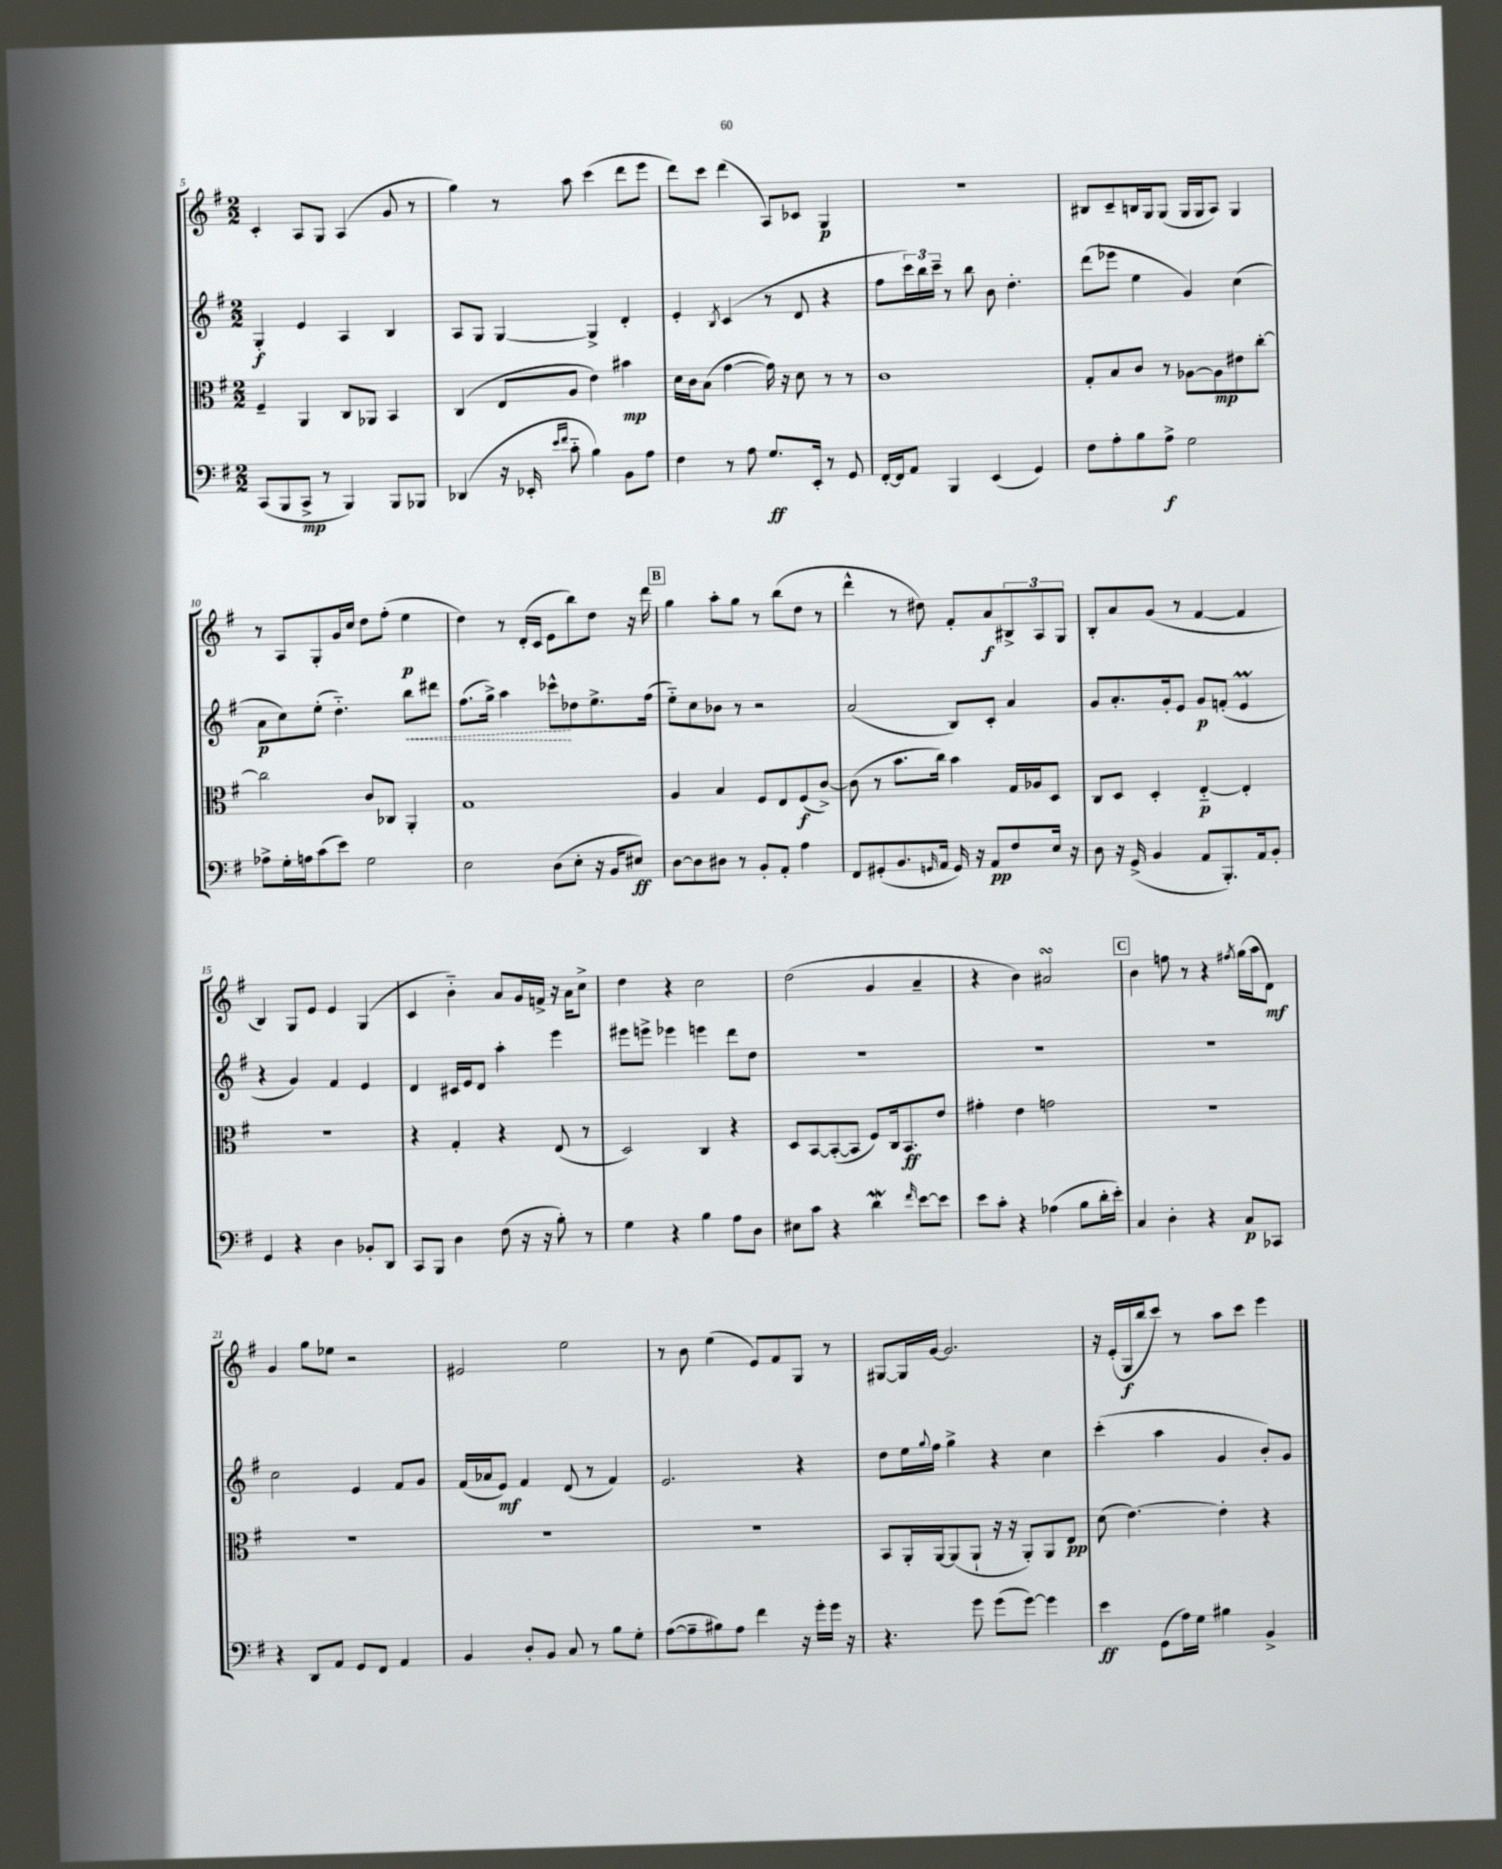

**kern	**dynam	**kern	**dynam	**kern	**dynam	**kern	**dynam
*part4	*part4	*part3	*part3	*part2	*part2	*part1	*part1
*staff4	*staff4	*staff3	*staff3	*staff2	*staff2	*staff1	*staff1
*clefF4	*	*clefC3	*	*clefG2	*	*clefG2	*
*k[f#]	*	*k[f#]	*	*k[f#]	*	*k[f#]	*
*M2/2	*	*M2/2	*	*M2/2	*	*M2/2	*
=5	=5	=5	=5	=5	=5	=5	=5
(8CC/L	.	4F#~/	.	4G'/	f	4c'/	.
8BBB/	.	.	.	.	.	.	.
8CC^/J	mp	4AA/	.	4e/	.	8A/L	.
8r	.	.	.	.	.	8G/J	.
4BBB/)	.	8C/L	.	4A/	.	(4A/	.
.	.	8AA-X/J	.	.	.	.	.
8BBB/L	.	4BB/	.	4B/	.	8g/	.
8BBB-X/J	.	.	.	.	.	8r	.
=6	=6	=6	=6	=6	=6	=6	=6
(4DD-X/	.	(4C/	.	8A/L	.	4gg\)	.
.	.	.	.	8G/J	.	.	.
16r	.	8E/L	.	[4G/	.	8r	.
16EE-X'/	.	.	.	.	.	.	.
16qqe/LL	.	.	.	.	.	.	.
16qqf#/JJ	.	.	.	.	.	.	.
8c\	.	8A/J	.	.	.	8aa\	.
4B\)	.	4e\)	.	4G^/]	.	(4ccc\	.
8BB\L	.	4b#X\	mp	4d'/	.	8ddd\L	.
8A\J	.	.	.	.	.	8eee\J	.
=7	=7	=7	=7	=7	=7	=7	=7
4F#\	.	16d\LL	.	4e'/	.	8ddd\L)	.
.	.	16c\J	.	.	.	.	.
.	.	(8B\J	.	.	.	8ccc\J	.
.	.	.	.	8qB/	.	.	.
8r	.	[4g\	.	(4c/	.	(4ddd\	.
8A\	.	.	.	.	.	.	.
8.G/L	ff	16g\])	.	8r	.	8A/L)	.
.	.	16r	.	.	.	.	.
.	.	8d\	.	8d/	.	8c-X/J	.
16EE'/Jk	.	.	.	.	.	.	.
8r	.	8r	.	4r	.	4G/	p
8GG/	.	8r	.	.	.	.	.
=8	=8	=8	=8	=8	=8	=8	=8
[16FF#'/LL	.	1c	.	8ff#\L	.	1r	.
16FF#/J]	.	.	.	.	.	.	.
8AA/J	.	.	.	24ccc\L)	.	.	.
.	.	.	.	24bb\	.	.	.
.	.	.	.	24ccc~\JJ	.	.	.
4BBB/	.	.	.	8r	.	.	.
.	.	.	.	8bb\	.	.	.
(4EE/	.	.	.	8b\	.	.	.
.	.	.	.	4.dd'\	.	.	.
4GG/)	.	.	.	.	.	.	.
=9	=9	=9	=9	=9	=9	=9	=9
8F#\L	.	8G'/L	.	(8ddd\L	.	8B#X/L	.
8A'\	.	8B/	.	8eee-X\J	.	8c~/	.
8B\	.	8c/J	.	4ee\	.	16Bn/L	.
.	.	.	.	.	.	16G/J	.
8A^\J	f	8r	.	.	.	(8G/J	.
2G\	.	[8A-X\L	.	4g/)	.	16G/LL	.
.	.	.	.	.	.	16G/J	.
.	.	8A-\]	mp	.	.	8A/J)	.
.	.	8e#X\	.	(4cc\	.	4G/	.
.	.	[8cc'\J	.	.	.	.	.
!!LO:LB:g=z
=10	=10	=10	=10	=10	=10	=10	=10
8A-X^\L	.	2cc\]	.	8a\L	p	8r	.
16G'\L	.	.	.	8cc\)	.	8A/L	.
16An\J	.	.	.	.	.	.	.
(8c\	.	.	.	(8ee'\J	.	8G'/	.
8e\J)	.	.	.	4.dd\)	.	16g/L	.
.	.	.	.	.	.	16cc/JJ	.
2G\	.	8c/L	.	.	.	8dd\L	.
.	.	8C-X/J	.	.	.	(8ff#'\J	.
!	!	!	!	!	!LO:HP:b	!	!
.	.	4AA'/	.	8bb\L	<	4ee\	p
.	.	.	.	8ddd#X\J	.	.	.
=11	=11	=11	=11	=11	=11	=11	=11
2E\	.	1G	.	(8.ff#\L	.	4dd\)	.
.	.	.	.	16gg^\Jk)	.	.	.
.	.	.	.	4aa\	.	8r	.
.	.	.	.	.	.	(16d'/LL	.
.	.	.	.	.	.	16c/JJ	.
(8D\L	.	.	.	8ccc-X^^\L	.	8e\L	.
8E'\J	.	.	.	8dd-X\	[	8bb\)	.
16r	.	.	.	8.ee^\	.	8dd\J	.
16BB/KL	.	.	.	.	.	.	.
8E#X/J)	ff	.	.	.	.	16r	.
.	.	.	.	(16ff#\Jk	.	16ddd\	.
!!LO:REH:place=s1:t=B
=12	=12	=12	=12	=12	=12	=12	=12
[8D\L	.	4A/	.	8ee\L)	.	4gg\	.
8D\]	.	.	.	8cc\	.	.	.
8D#X\J	.	4B/	.	8b-X\J	.	8aa'\L	.
8r	.	.	.	8r	.	8gg\J	.
8BB'/L	.	8F#/L	.	2r	.	8r	.
8AA'/J	.	8E/	.	.	.	(8bb\L	.
4A\	.	(8F#/	f	.	.	8dd\J	.
.	.	[8c^/J)	.	.	.	8r	.
=13	=13	=13	=13	=13	=13	=13	=13
8FF#/L	.	(8c\]	.	(2a/	.	4ddd^^\	.
(8GG#X'/	.	8r	.	.	.	.	.
8.BB/	.	8.b\L	.	.	.	8r	.
.	.	.	.	.	.	8dd#X\)	.
16qqGGn/	.	.	.	.	.	.	.
16AA/Jk	.	16cc\Jk)	.	.	.	.	.
16GG/)	.	4b\	.	8B/L)	.	8f#'/L	.
16r	.	.	.	.	.	.	.
8AA/L	pp	.	.	8c'/J	.	8a/	f
8F#/	.	16G/LL	.	4a/	.	12B#X^/	.
.	.	16A-X/J	.	.	.	.	.
.	.	.	.	.	.	12A/	.
16E/Jk	.	8D/J	.	.	.	.	.
.	.	.	.	.	.	12G/J	.
16r	.	.	.	.	.	.	.
=14	=14	=14	=14	=14	=14	=14	=14
8D\	.	8C/L	.	8g/L	.	8B'/L	.
16r	.	8D/J	.	8.a'/	.	8a/	.
(16GG^/	.	.	.	.	.	.	.
4BB/	.	4D'/	.	.	.	(8g/J	.
.	.	.	.	16g'/k	.	.	.
.	.	.	.	8e/J	.	8r	.
8AA/L	.	[4E/	p	8g/L	p	[4f#/	.
8.BBB'/)	.	.	.	(8fn'/J	.	.	.
.	.	4E'/]	.	4eM/	.	4f#/]	.
16AA/k	.	.	.	.	.	.	.
8BB'/J	.	.	.	.	.	.	.
!!LO:LB:g=z
=15	=15	=15	=15	=15	=15	=15	=15
4GG/	.	1r	.	4r	.	4B/)	.
4r	.	.	.	4g/)	.	8G/L	.
.	.	.	.	.	.	8e/J	.
4D\	.	.	.	4f#/	.	4e/	.
8BB-X'/L	.	.	.	4e/	.	(4G/	.
8DD/J	.	.	.	.	.	.	.
=16	=16	=16	=16	=16	=16	=16	=16
8CC/L	.	4r	.	4d/	.	4c/	.
8BBB/J	.	.	.	.	.	.	.
4D\	.	4G'/	.	16c#X/LL	.	4b\)	.
.	.	.	.	16e/J	.	.	.
.	.	.	.	8d/J	.	.	.
(8F#\	.	4r	.	4aa'\	.	8a/L	.
16r	.	.	.	.	.	16g/L	.
16r	.	.	.	.	.	16fn^/JJ	.
8B'\)	.	(8E/	.	4eee\	.	16r	.
.	.	.	.	.	.	16a\KL	.
8r	.	8r	.	.	.	8cc^\J	.
=17	=17	=17	=17	=17	=17	=17	=17
4G\	.	2D/)	.	8eee#X\L	.	4dd\	.
.	.	.	.	8eeen^\J	.	.	.
4r	.	.	.	4eee-X\	.	4r	.
4B\	.	4C/	.	4eeen\	.	2cc\	.
8A\L	.	4r	.	8ddd\L	.	.	.
8D\J	.	.	.	8dd\J	.	.	.
=18	=18	=18	=18	=18	=18	=18	=18
8E#X\L	.	8D/L	.	1r	.	(2dd\	.
8c\J	.	[8BB/	.	.	.	.	.
4r	.	(8BB'/_	.	.	.	.	.
.	.	8BB/J]	.	.	.	.	.
4dW\	.	8F#/L)	.	.	.	4g/	.
.	.	16C/k	.	.	.	.	.
.	.	8.BB/	ff	.	.	.	.
16qqf#/	.	.	.	.	.	.	.
[8e\L	.	.	.	.	.	4a~/	.
8e\J]	.	8e/J	.	.	.	.	.
=19	=19	=19	=19	=19	=19	=19	=19
8e\L	.	4g#X'\	.	1r	.	4r	.
8c'\J	.	.	.	.	.	.	.
4r	.	4e\	.	.	.	4b\)	.
(4A-X\	.	2gn\	.	.	.	2a#XsSsS/	.
8B\L	.	.	.	.	.	.	.
16d'\L	.	.	.	.	.	.	.
16e'\JJ)	.	.	.	.	.	.	.
!!LO:REH:place=s1:t=C
=20	=20	=20	=20	=20	=20	=20	=20
4C/	.	1r	.	1r	.	4b\	.
4D'\	.	.	.	.	.	8ffn\	.
.	.	.	.	.	.	8r	.
4r	.	.	.	.	.	4r	.
.	.	.	.	.	.	8qff#X/	.
8C/L	p	.	.	.	.	(16gg\LL	.
.	.	.	.	.	.	16aa\J	.
8CC-X/J	.	.	.	.	.	8d\J)	mf
!!LO:LB:g=z
=21	=21	=21	=21	=21	=21	=21	=21
4r	.	1r	.	2cc\	.	4g/	.
8DD/L	.	.	.	.	.	8gg\L	.
8AA/J	.	.	.	.	.	8ee-X\J	.
8GG/L	.	.	.	4e/	.	2r	.
8FF#/J	.	.	.	.	.	.	.
4AA/	.	.	.	8f#/L	.	.	.
.	.	.	.	8g/J	.	.	.
=22	=22	=22	=22	=22	=22	=22	=22
4BB/	.	1r	.	(16f#/LL	.	2e#X/	.
.	.	.	.	16a-X/J	.	.	.
.	.	.	.	8e/J)	mf	.	.
8D'/L	.	.	.	4f#/	.	.	.
8BB/J	.	.	.	.	.	.	.
8C/	.	.	.	(8d/	.	2ee\	.
8r	.	.	.	8r	.	.	.
8B\L	.	.	.	4f#/)	.	.	.
8G'\J	.	.	.	.	.	.	.
=23	=23	=23	=23	=23	=23	=23	=23
([8A\L	.	1r	.	2.e/	.	8r	.
8A~\]	.	.	.	.	.	8b\	.
8B#X\)	.	.	.	.	.	(4ee\	.
8A\J	.	.	.	.	.	.	.
4f#\	.	.	.	.	.	8e/L)	.
.	.	.	.	.	.	8f#/	.
16r	.	.	.	4r	.	8G/J	.
16g'\LL	.	.	.	.	.	.	.
16g\JJ	.	.	.	.	.	8r	.
16r	.	.	.	.	.	.	.
=24	=24	=24	=24	=24	=24	=24	=24
4.r	.	8BB/L	.	8dd\L	.	[8G#X/L	.
.	.	16AA'/L	.	16ee\L	.	16G#/L]	.
.	.	.	.	8qqgg/	.	.	.
.	.	[16AA/J	.	16ff#\JJ	.	[16g/JJ	.
.	.	(8AA/]	.	4gg^\	.	2.g/]	.
8g\	.	8AA`/J	.	.	.	.	.
(8g\L	.	16r	.	4r	.	.	.
.	.	16r	.	.	.	.	.
[8g\J)	.	8AA'/L)	.	.	.	.	.
4g\]	.	8AA/	.	4cc\	.	.	.
.	.	8E/J	pp	.	.	.	.
=25	=25	=25	=25	=25	=25	=25	=25
4e\	ff	(8d\	.	(4ccc'\	.	16r	.
.	.	.	.	.	.	(16e'/LL	.
.	.	[4.e\)	.	.	.	16G/	f
.	.	.	.	.	.	16bb/J	.
(8GG\L	.	.	.	4aa\	.	8ccc/J)	.
16A\L)	.	.	.	.	.	8r	.
16G\JJ	.	.	.	.	.	.	.
4B#X\	.	4e'\]	.	4g/	.	8aa\L	.
.	.	.	.	.	.	8ccc\J	.
4BB^/	.	4r	.	8b'/L)	.	4eee\	.
.	.	.	.	8g/J	.	.	.
==	==	==	==	==	==	==	==
*-	*-	*-	*-	*-	*-	*-	*-
